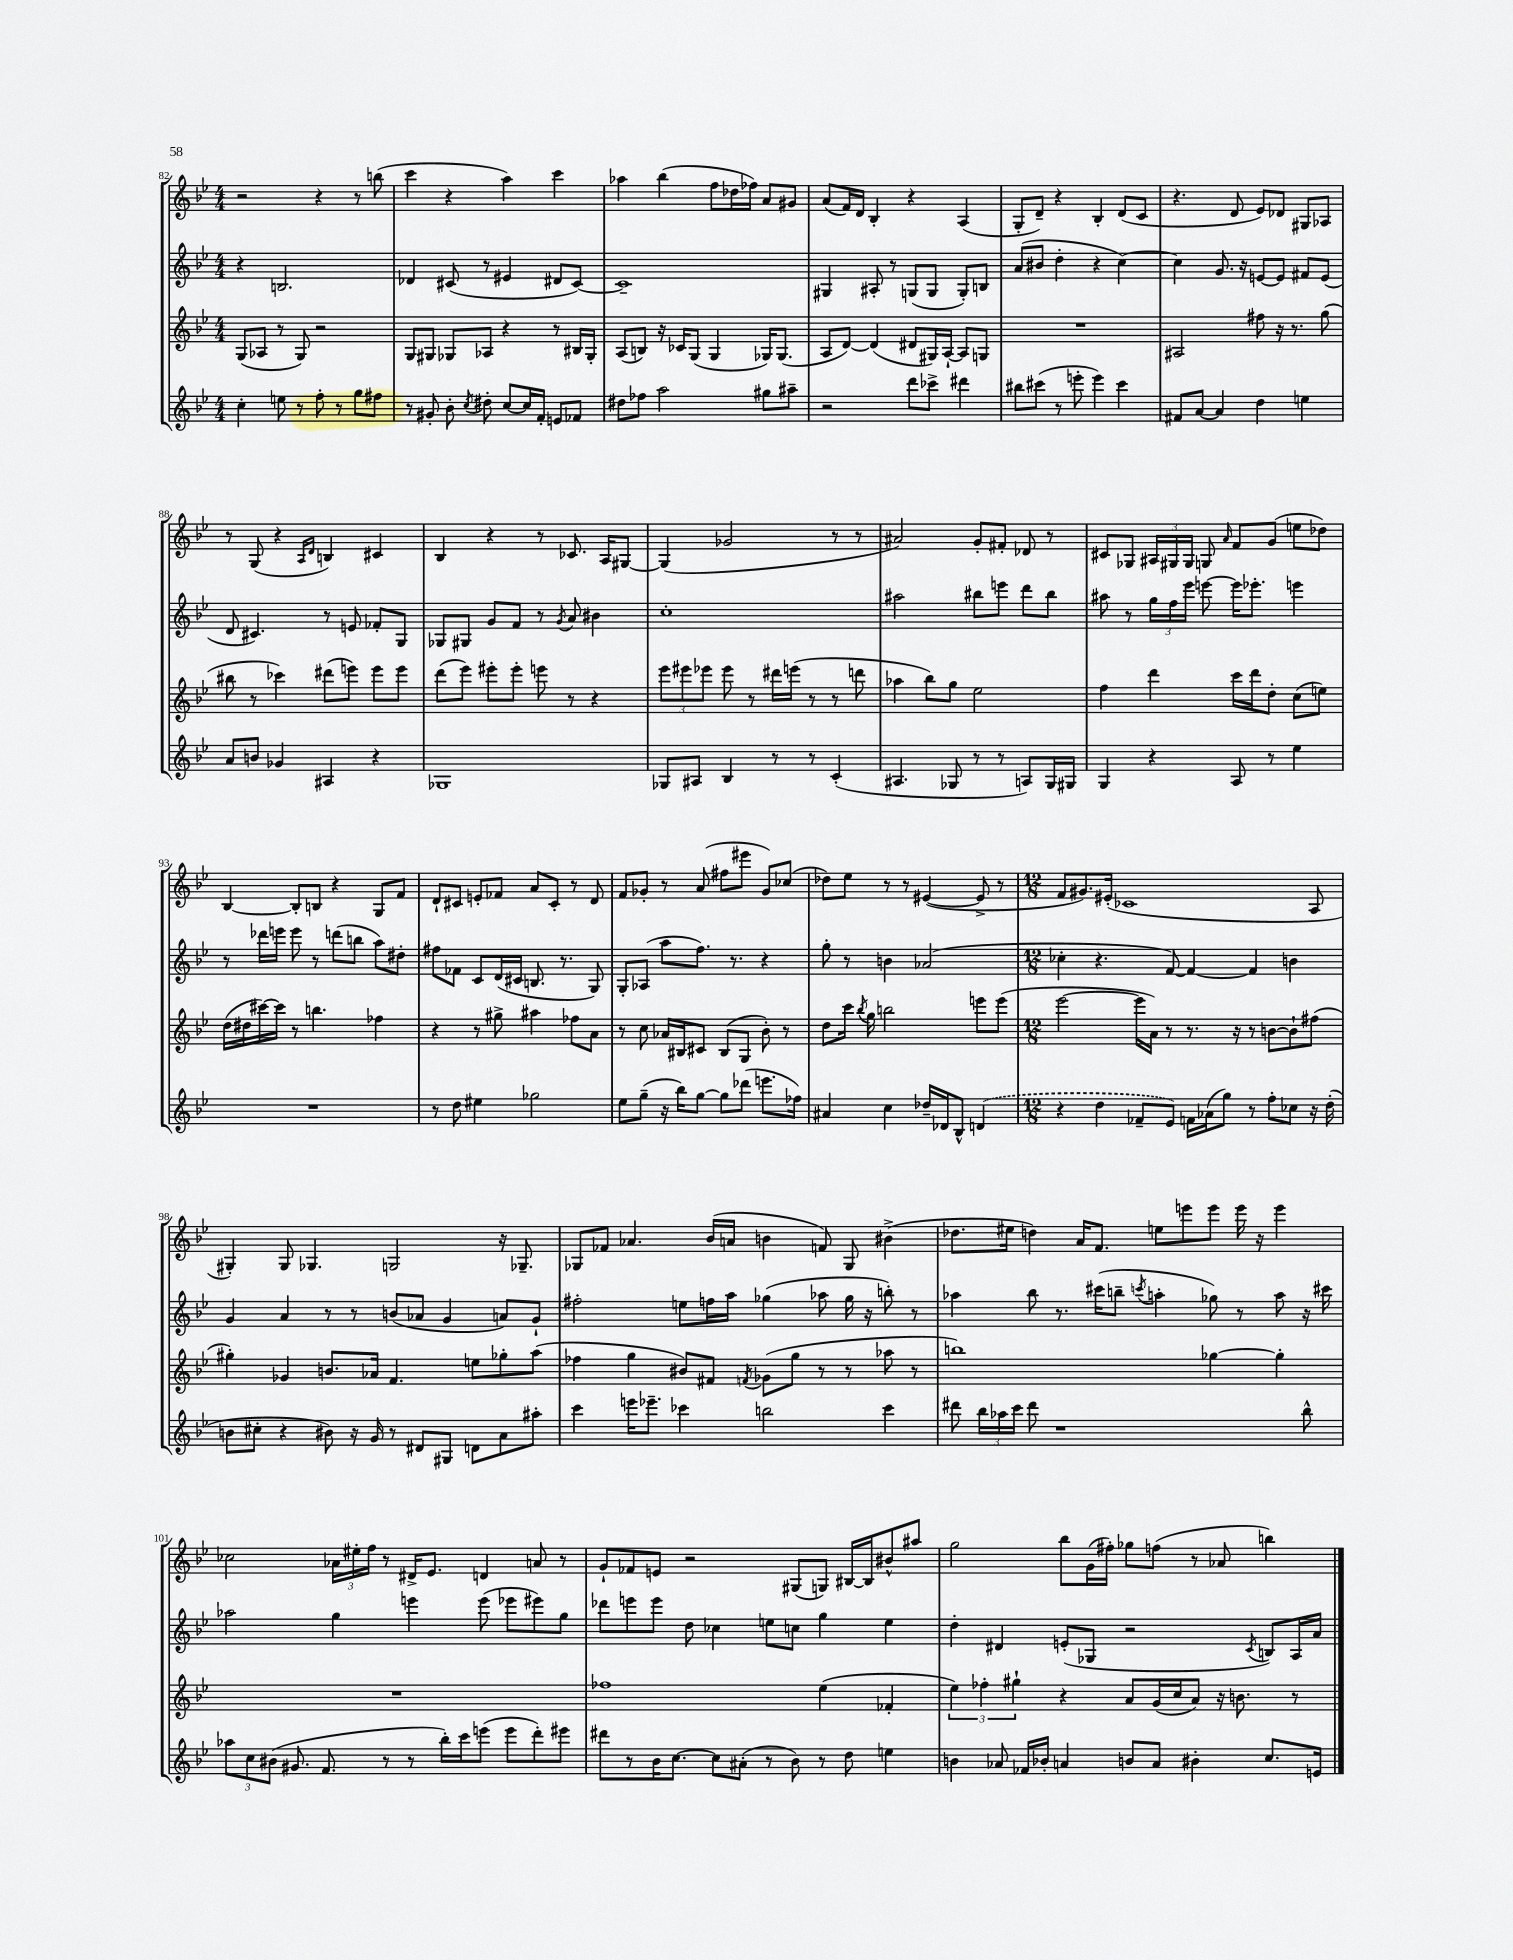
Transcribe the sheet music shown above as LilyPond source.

<<
\new StaffGroup <<
\new Staff = "s0" {
    \clef treble \key bes \major \numericTimeSignature \time 4/4
    \autoBeamOff r2 r4 r8 b''8( |
    c'''4 r4 a''4) c'''4 |
    aes''4 bes''4( f''8[ des''16 fes''16]) a'8[ gis'8] |
    a'8[( f'16) d'16] bes4-. r4 a4( |
    g8[-. d'8]--) r4 bes4-. d'8[( c'8] |
    r4. d'8 ees'8[) des'8] gis8[ aes8] |
    r8 g8( r4 \grace { a16[ d'16] } b4) cis'4 |
    bes4 r4 r8 ces'8. a16[ gis8]~ |
    gis4( ges'2 r8 r8 |
    ais'2) g'8[-. fis'8]-. des'8 r8 |
    cis'8[ ges8] \tuplet 3/2 { ais16[ gis16 gis16] } g8 \grace { a'16 } f'8[ g'8]( e''8[ des''8]) |
    bes4~ bes8[-. b8] r4 g8[ f'8] |
    d'8[-! cis'8] e'8[-. fes'8] a'8[ cis'8]-. r8 d'8 |
    f'8[ ges'8]-. r8 a'8( fis''8[ eis'''8] ges'8[) ces''8]( |
    des''8[) ees''8] r8 r8 eis'4~( eis'8-> r8 |
    \numericTimeSignature \time 12/8 f'8[ gis'8.) eis'16]-.( ces'1 a8 |
    gis4-.) gis8 ges4. g2 r16 ges8.-- |
    ges8[ fes'8] aes'4. bes'16[( a'16] b'4 f'8) ges8 bis'4->( |
    des''8.[ eis''16] d''4) a'16[ f'8.] e''8[ e'''8 e'''8] e'''16 r16 e'''4 |
    ces''2 \tuplet 3/2 { aes'16[ eis''16-. f''16] } r8 dis'16[-> ees'8.] d'4 a'8 r8 |
    g'8[-! fes'8 e'8] r2 gis8[( g8]) bis16[~ bis16 bis'8-^ ais''8] |
    g''2 bes''8[ g'16( fis''16]-.) ges''8[ f''8]( r8 aes'8 b''4) \bar "|." |
}
\new Staff = "s1" {
    \clef treble \key bes \major \numericTimeSignature \time 4/4
    \autoBeamOff r4 b2. |
    des'4 cis'8( r8 eis'4 dis'8[ cis'8]~) |
    cis'1-- |
    gis4 ais8-. r8 g8[( g8] g8[-.) b8] |
    a'8[( bis'8] d''4-. r4 c''4~) |
    c''4 g'8. r16 e'8[~ e'8] fis'8[ e'8]( |
    d'8 cis'4.) r8 e'8 fes'8[-. g8] |
    ges8[ gis8] g'8[ f'8] r8 \acciaccatura { g'8 } a'8 bis'4 |
    c''1-. |
    ais''2 bis''8[ e'''8] d'''8[ bis''8] |
    ais''8 r8 \tuplet 3/2 { g''16[ f''16 ees'''16] } e'''8~ e'''16[ ees'''8.]-. e'''4 |
    r8 des'''16[ e'''16] e'''8 r8 d'''8[( b''8] a''8[) dis''8]-. |
    fis''8[ fes'8] c'8[ d'16( cis'16] b8. r8. g8) |
    g8[-. aes8]( a''8[ f''8.]) r8. r4 |
    g''8-. r8 b'4 aes'2( |
    \numericTimeSignature \time 12/8 ces''4-. r4. f'8~) f'4~ f'4 b'4 |
    g'4 a'4 r8 r8 b'8[( aes'8] g'4 a'8[) g'8]-! |
    fis''2-. e''8[ f''16 a''16] ges''4( aes''8 ges''16 r16 b''8-.) r8 |
    aes''4 bes''8 r8. cis'''16[( b''8]-- \acciaccatura { c'''8 } a''4-. ges''8) r8 a''8 r16 cis'''16 |
    aes''2 g''4 e'''4 e'''8( ees'''8[ eis'''8) g''8] |
    des'''8[ e'''8 e'''8] d''8 ces''4 e''8[ c''8] g''4 e''4 |
    d''4-. dis'4 e'8[-.( ges8] r2 \acciaccatura { c'8 } b8[) a16 a'16] \bar "|." |
}
\new Staff = "s2" {
    \clef treble \key bes \major \numericTimeSignature \time 4/4
    \autoBeamOff g8[( aes8] r8 g8) r2 |
    g8[ gis8] ges8[ aes8] r4 r8 bis16[ ges16]-. |
    a8[( b8]) r16 ces'16[ g8]( g4 ges16[) ges8.]( |
    a8[ d'8]~) d'4( dis'8[ gis16) a16]~-! a8[ g8] |
    R1 |
    ais2 fis''8 r16 r8. g''8( |
    bis''8 r8 ces'''4) dis'''8[( e'''8]) e'''8[ e'''8] |
    d'''8[( ees'''8]) eis'''8[-. eis'''8]-. e'''8 r8 r4 |
    \tuplet 3/2 { ees'''8[ eis'''8 ees'''8] } ees'''8 r8 dis'''16[ e'''16]( r8 r8 d'''8 |
    aes''4 bes''8[) g''8] ees''2 |
    f''4 d'''4 c'''16[ d'''16 d''8]-. c''8[( e''8]) |
    d''16[( dis''16 cis'''16~) cis'''16] r8 b''4. fes''4 |
    r4 r8 gis''8-> ais''4 fes''8[ a'8] |
    r8 c''8 aes'16[ bis16 cis'8] bis8[( g8] bes'8-.) r8 |
    d''8[ c'''16] \acciaccatura { bes''8 } g''16 b''2 e'''8[ e'''8]( |
    \numericTimeSignature \time 12/8 ees'''2~ ees'''16[ a'16]) r8 r8. r16 r8 b'8[~ b'8-! fis''8]( |
    gis''4-.) ges'4 b'8.[ aes'16] f'4. e''8[ ges''8-. a''8]( |
    fes''4 g''4 bis'8[) fis'8] \acciaccatura { f'8 } ges'8[( g''8] r8 r8 aes''8 r8 |
    b''1) ges''4~ ges''4-. |
    R1. |
    fes''1 ees''4( fes'4-. |
    \tuplet 3/2 { ees''4) fes''4-. gis''4-! } r4 a'8[ g'16( c''16 a'8]) r16 b'8. r8 \bar "|." |
}
\new Staff = "s3" {
    \clef treble \key bes \major \numericTimeSignature \time 4/4
    \autoBeamOff c''4-. e''8 r8 f''8-. r8 g''8[ fis''8] |
    r8 gis'8-. bes'8-. \acciaccatura { c''8 } dis''8-. c''8[~ c''16 f'16]-. e'8[ fes'8] |
    dis''8[ fes''8] a''2 gis''8[ ais''8]-- |
    r2 d'''8[ ces'''8]-> dis'''4 |
    bis''8[ cis'''8]( r8 e'''8-. e'''4) cis'''4 |
    fis'8[ a'8]~ a'4 d''4 e''4 |
    a'8[ b'8] ges'4 ais4 r4 |
    ges1 |
    ges8[ ais8] bes4 r8 r8 c'4-.( |
    ais4. ges8 r8 r8 a8[) ges16 gis16] |
    g4 r4 a8 r8 ees''4 |
    R1 |
    r8 d''8 eis''4 ges''2 |
    ees''8[ g''8]--( r16 bes''16[) g''8]~ g''8[ des'''8]( e'''8.[ fes''16]) |
    ais'4 c''4 des''16[-- des'16 bes8]-^ \once \slurDashed d'4( |
    \numericTimeSignature \time 12/8 r4 d''4 fes'8[-- ees'8]) f'16[ aes'16( g''8]) r8 f''8[-. ces''8] r16 d''16-.( |
    b'8[ cis''8]-. r4 bis'8) r16 g'16 r8 dis'8[ gis8] d'8[ a'8 ais''8]-. |
    c'''4 e'''16[ ees'''8.]-- ces'''4 b''2 ces'''4 |
    dis'''8 \tuplet 3/2 { bes''16[ aes''16 c'''16] } dis'''8 r1 bes''8-^ |
    \tuplet 3/2 { aes''8[ c''8 bis'8]( } gis'8. f'8. r8 r8 bes''16[-.) c'''16 e'''8]( e'''8[ d'''8-.) eis'''8] |
    dis'''8[ r8 bes'16 c''8.]~ c''8[ ais'8]-.( r8 bes'8) r8 d''8 e''4 |
    b'4 aes'8 fes'16[ bes'16]-. a'4 b'8[ a'8] bis'4-. c''8.[ e'16] \bar "|." |
}
>>
>>
\layout { \context { \Score currentBarNumber = #82 } }
